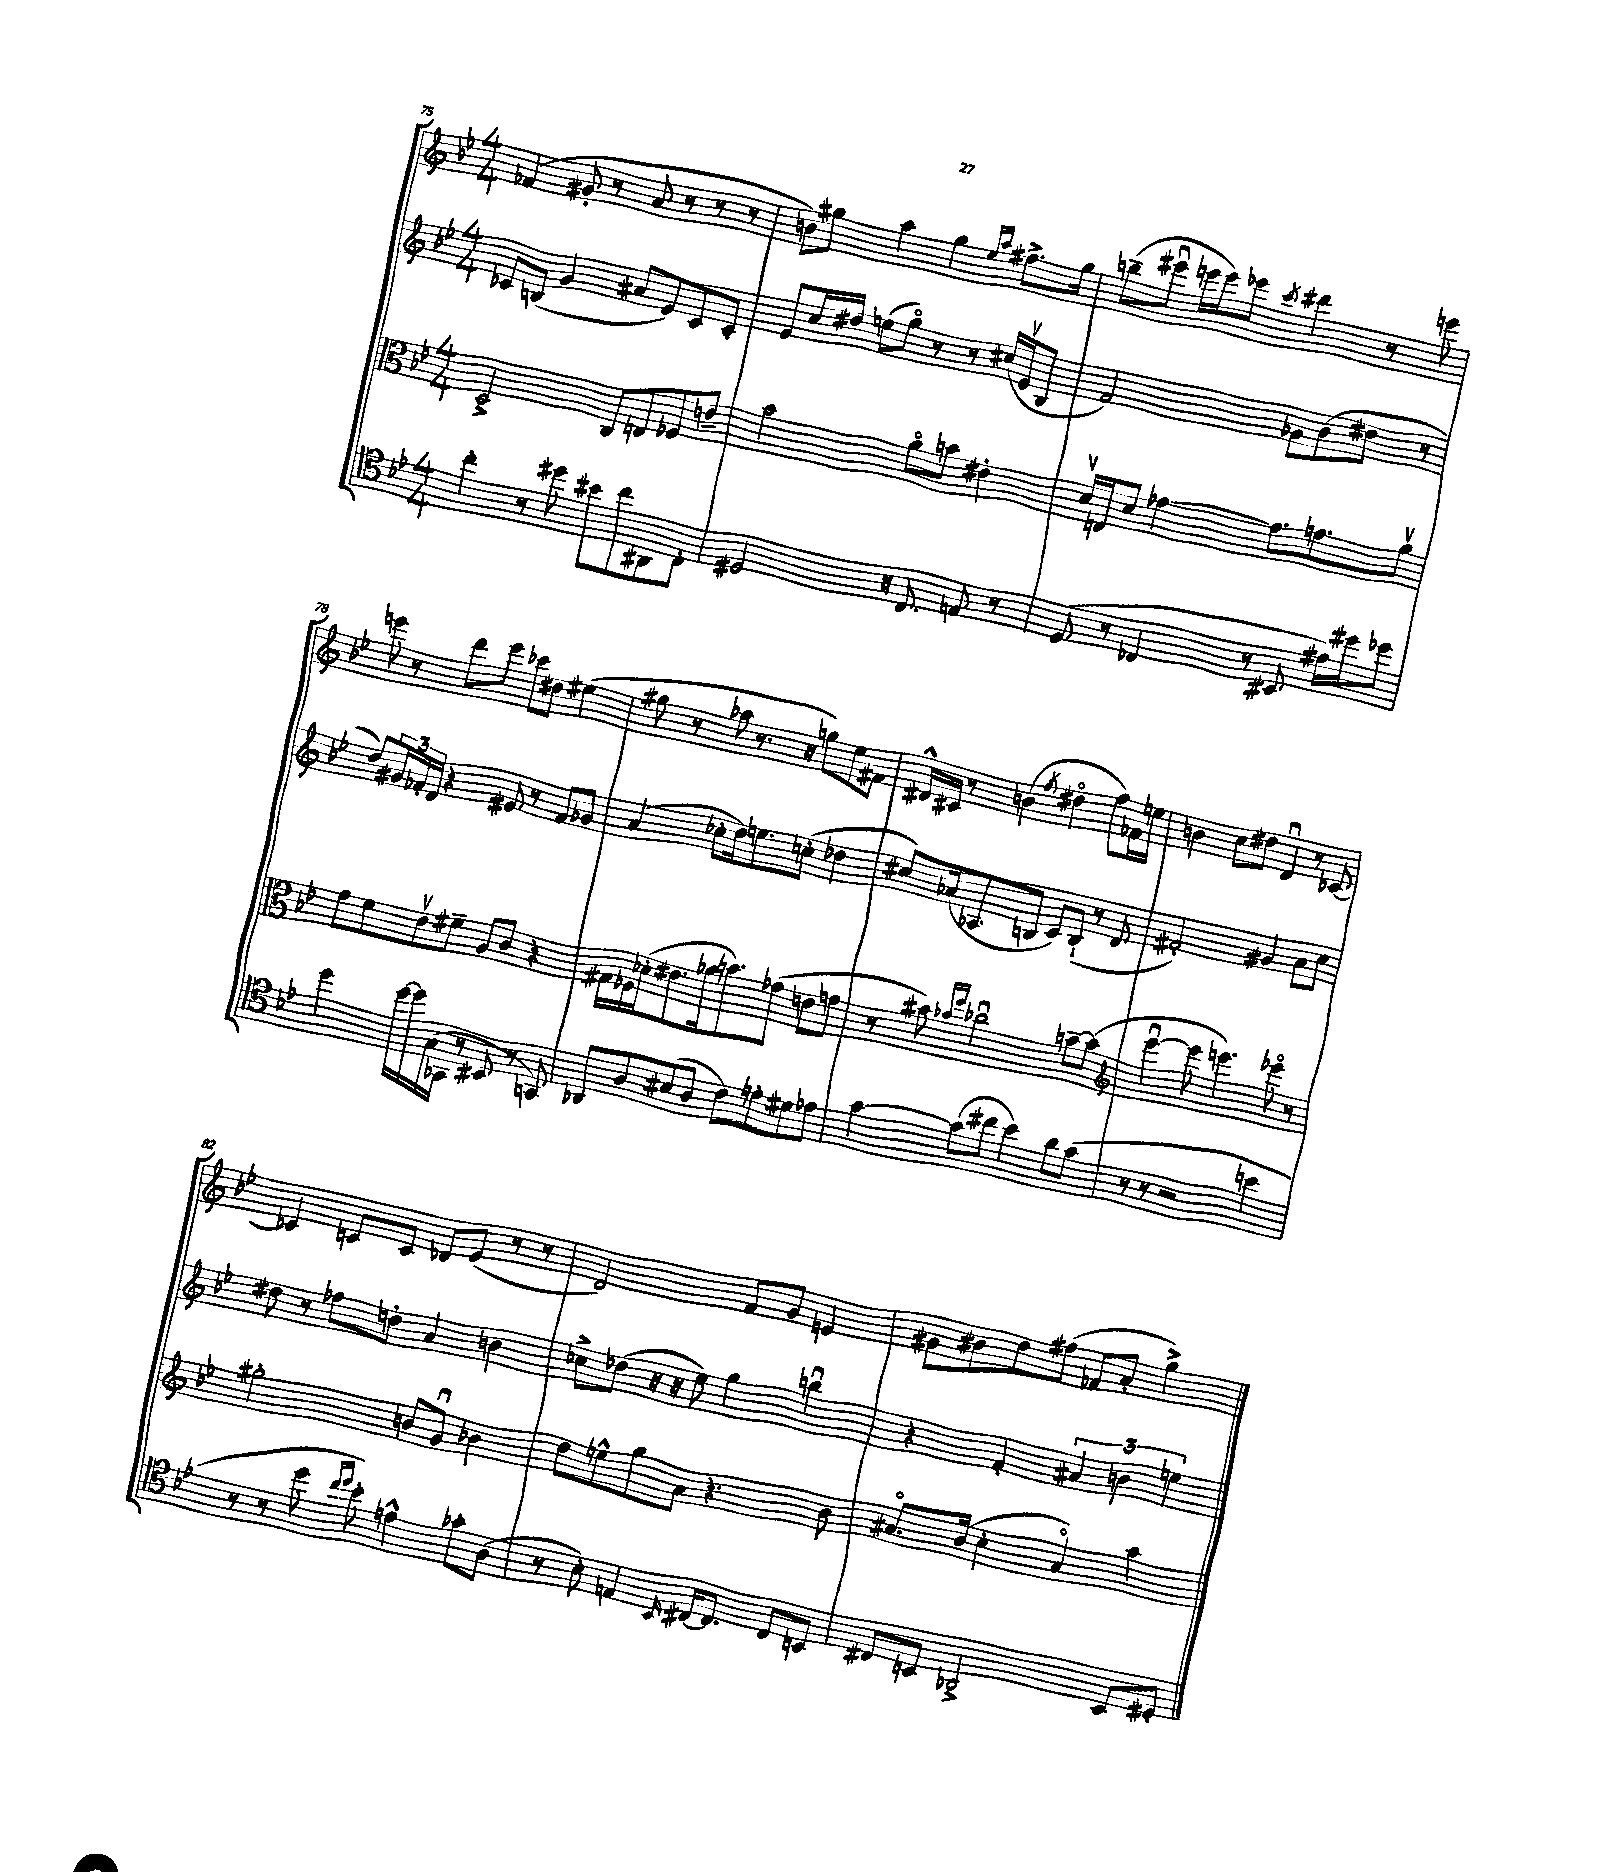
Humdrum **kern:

**kern	**kern	**kern	**kern
*staff4	*staff3	*staff2	*staff1
*clefC4	*clefC3	*clefG2	*clefG2
*k[b-e-]	*k[b-e-]	*k[b-e-]	*k[b-e-]
*M4/4	*M4/4	*M4/4	*M4/4
4cc'	2D^	8c-	(4f-
.	.	(8B	.
8r	.	4g	8g#'
8dd#	.	.	8r
8b#	8C	8a#	8a
8cc	8E	8e-)	8r
8AA#	8F-	8c-	8r
8C'	8e~	8c-'	8r
=	=	=	=
2D#	2b-	8e-	8b)
.	.	16cc	8gg#
.	.	16dd#	.
.	.	(8ee	4aa
.	.	8ggo)	.
16r	8ao	8r	4gg#
8.C	.	.	.
.	8b	8r	.
.	.	.	16qqee-
.	.	.	16qqaa
8E	4e#'	(16cc#	8.ff#^
.	.	16e-v	.
8r	.	8B-	.
.	.	.	16gg#
=	=	=	=
(8D	16dv	2f)	(8bb~
.	16E	.	.
8r	8d	.	8eee#u
4C-	[4g-	.	16eee
.	.	.	16eee)
.	.	.	8eee-
.	.	.	8qccc
8r	8.g-]	8g-	4ddd#
8BB#	.	(8b-	.
.	8.g	.	.
16e#)	.	8dd#	8r
16dd#	.	.	.
8dd-	8av	8r	8eee
=	=	=	=
4dd	8g	8dd)	8eee
.	8f	24g#	8r
.	.	24f-'	.
.	.	24d	.
[16dd	8e-v	4r	8ddd
16dd]	.	.	.
(16G	8f#~	.	8eee
16GG-	.	.	.
8r	8A	8e#	8ccc-
8BB#	8c	8r	8dd#
8r	4r	8f-	(4ee#
8GG)	.	8g-	.
=	=	=	=
8AA-	16G#	(4a	8gg#
.	16F-	.	.
8A	(16d-'	.	8r
.	8.e#	.	.
(8B#	.	8cc-'	8aa-
8A	16a-	16dd)	8.r
.	8.b)	8.ee	.
8c)	.	.	.
.	.	.	16r
8e'	(8g-	(8cc'	8gg)
8d#	8e	4dd-	8ee-
8e-	8g	.	8f#
=	=	=	=
[4g	8r	8cc#)	16d#^^
.	.	.	16c#
.	8b#)	(16a-	8r
.	.	8.A-	.
.	16qqb-	.	.
.	16qqff	.	.
(8g]	2cc-u	.	(4b
8cc#	.	8B	.
.	.	.	8qff
4b-)	.	8c)	4dd#o
.	.	(8B`	.
8a	[8b~	8r	8ff)
(8g	(8b]	8d	16f-
.	.	.	16ee
=	=	=	=
*	*clefG2	*	*
8r	[4eee-u	2f#')	4b
8r	.	.	.
2r	8eee-]	.	8cc
.	4.eee)	.	8dd#
.	.	4g#	4du
4b	8eee-o	8a	8r
.	8r	8cc	[8c-
=	=	=	=
8r	2gg#'	8dd#	4c-]
8r	.	8r	.
8dd	.	8ff-	8c
16qqcc	.	.	.
16qqdd	.	.	.
8b-')	.	8dd'	8c
4e^^	8b	4a	8d-
.	8gu	.	(8e-
8g-'	4b-	4b	8r
(8A	.	.	8r
=	=	=	=
8r	8dd	8cc-^	2d)
8B-')	8ee^^	(8dd-	.
4E	8gg	16r	.
.	.	16r	.
.	8a	8ee-)	.
16qqBB-	.	.	.
[16C#	4.r	4gg	8f
8.C#]	.	.	.
.	.	.	8g
8C#	.	4bbu	4e
8BB	8b-	.	.
=	=	=	=
8C#	8.a#o	4r	8g#
8BB	.	.	8b#
.	(16b-	.	.
2AA-^	4cc'	4f'	8dd
.	.	.	(8ff#
.	4a#o)	6a#	8f-
.	.	.	8a'
.	.	6b	.
8BB	4aa	.	4gg^)
.	.	6ee	.
8D#'	.	.	.
==	==	==	==
*-	*-	*-	*-
